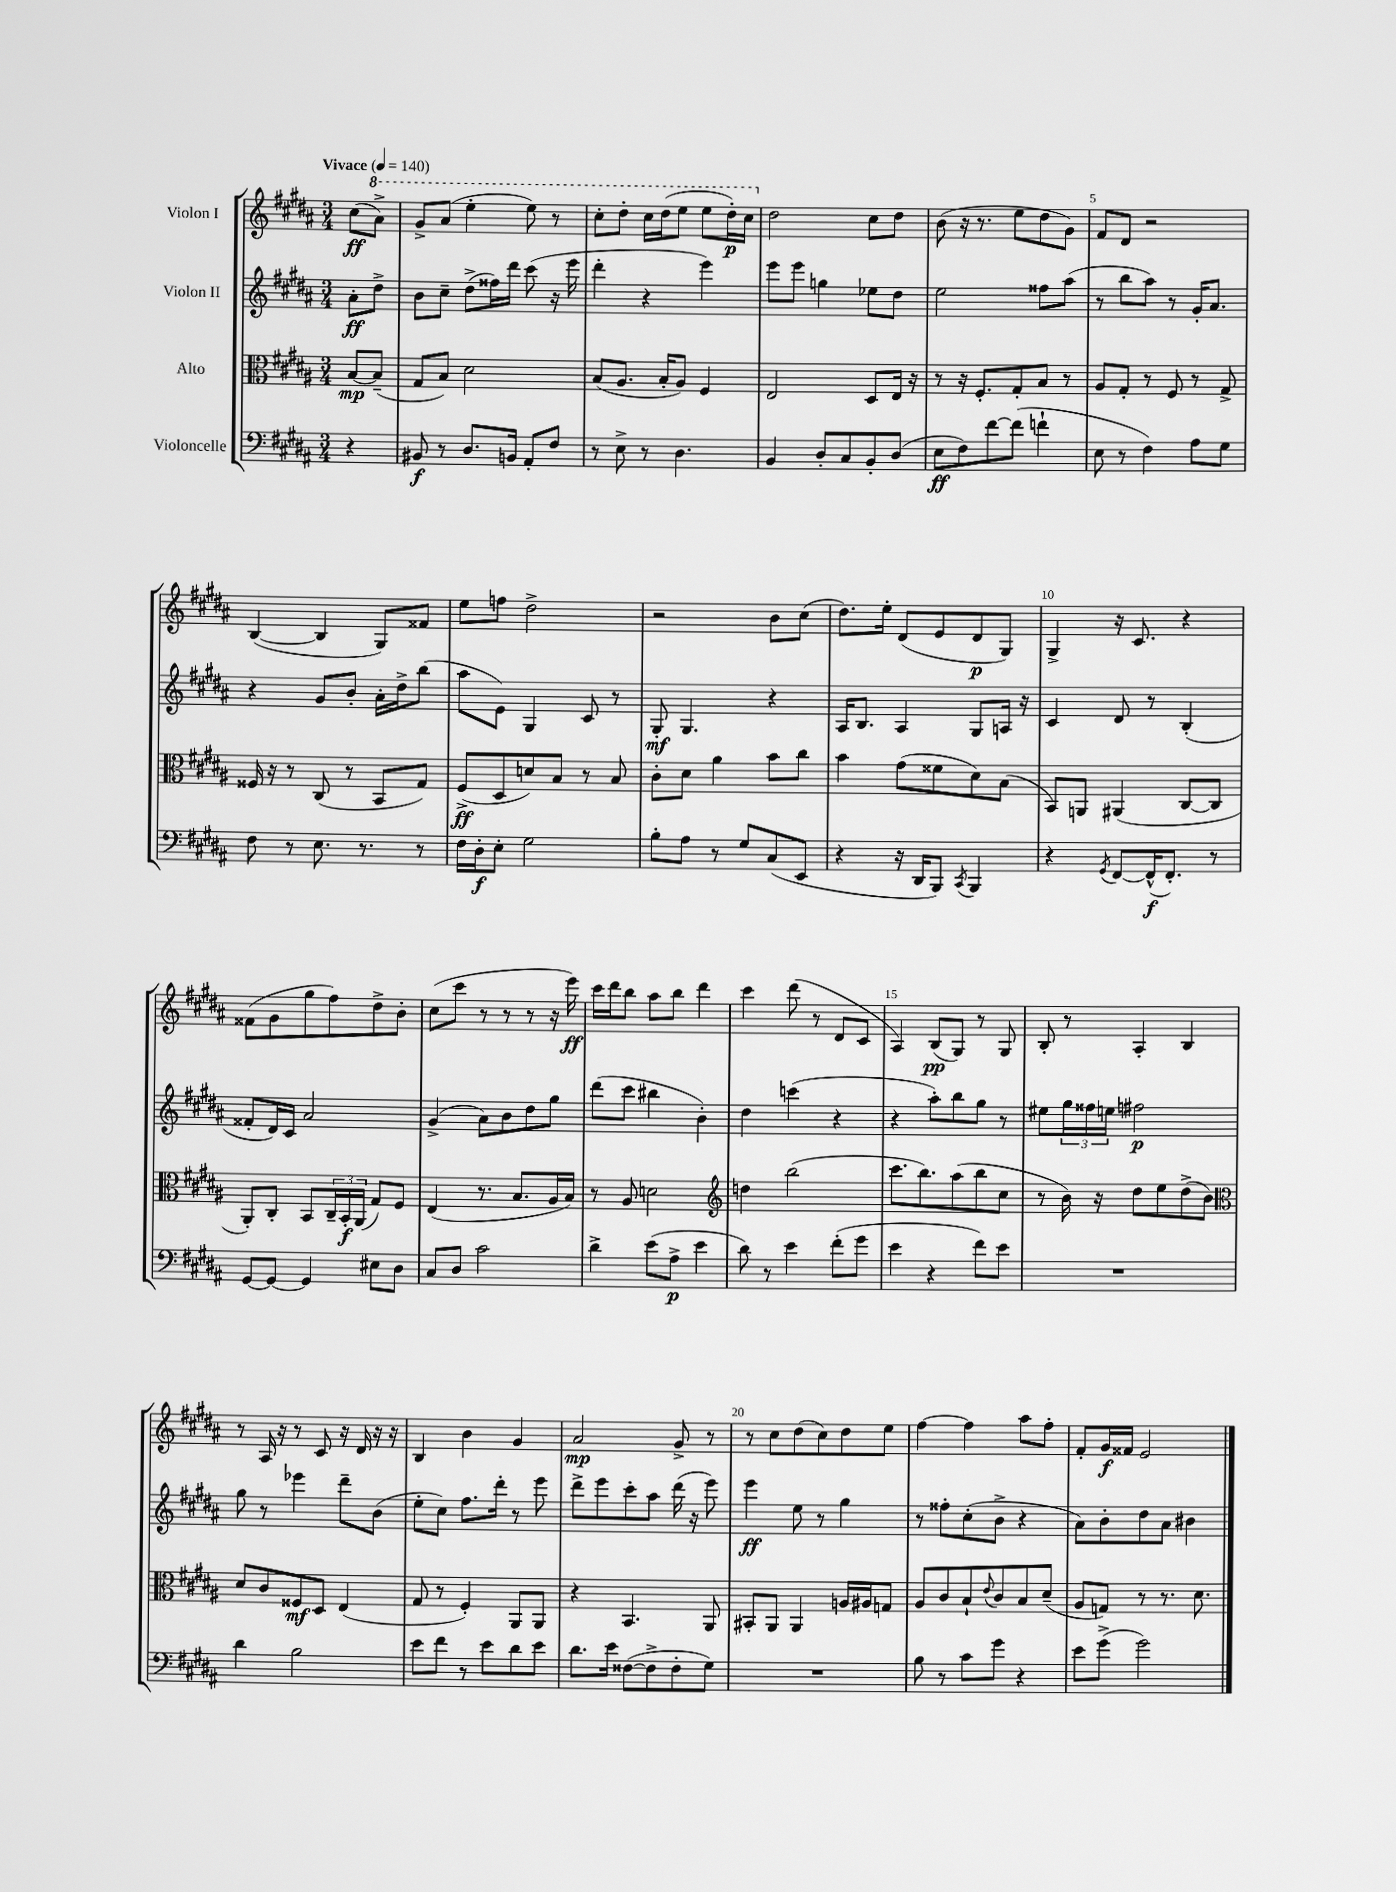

**kern	**kern	**kern	**kern
*staff4	*staff3	*staff2	*staff1
*clefF4	*clefC3	*clefG2	*clefG2
*k[f#c#g#d#a#]	*k[f#c#g#d#a#]	*k[f#c#g#d#a#]	*k[f#c#g#d#a#]
*M3/4	*M3/4	*M3/4	*M3/4
*MM140	*MM140	*MM140	*MM140
4r	[8B	8a#'	(8cc#
.	(8B~]	8dd#^	8aa#^)
=	=	=	=
8BB#	8G#	8b	8gg#^
8r	8B)	8cc#~	(8aa#
8.D#	2d#	(8dd#^	4eee'
.	.	16ff##)	.
16BB	.	16ddd#	.
8AA#'	.	(8ccc#	8eee)
8F#	.	16r	8r
.	.	16eee	.
=	=	=	=
8r	(8B	4ddd#'	8ccc#'
8E^	8.A#	.	8ddd#'
8r	.	4r	16ccc#
.	16B'	.	(16ddd#
4.D#	8A#)	.	8eee
.	4F#	4eee)	8eee
.	.	.	16ddd#')
.	.	.	16ccc#
=	=	=	=
4BB	2E	8eee	2dd#
.	.	8eee	.
8D#'	.	4gg	.
8C#	.	.	.
8BB'	8D#	8ee-	8cc#
(8D#	16E	8dd#	8dd#
.	16r	.	.
=	=	=	=
8E	8r	2ee	(8b
8F#)	16r	.	16r
.	8.F#'	.	8.r
[8f#	.	.	.
(8f#]	8G#'	.	8ee
4f`	8B	8ff##	8dd#
.	8r	(8aa#	8g#)
=	=	=	=
8E	8A#	8r	8f#
8r	8G#'	8bb	8d#
4F#)	8r	8aa#)	2r
.	8F#	8r	.
8A#	8r	16g#'	.
.	.	8.a#	.
8G#	8G#^	.	.
=	=	=	=
8F#	16F##	4r	([4B
.	16r	.	.
8r	8r	.	.
8.E	(8C#	8g#	4B]
.	8r	8b'	.
8.r	.	.	.
.	8BB	16a#'	8G#)
.	.	16dd#^	.
8r	8G#)	(8bb	8f##
=	=	=	=
16F#	(8F#^	8aa#	8ee
16D#'	.	.	.
8E'	8D#	8e)	8ff
2G#	8d)	4G#	2dd#^
.	8B	.	.
.	8r	8c#	.
.	8B	8r	.
=	=	=	=
8B'	8c#'	8G#'	2r
8A#	8d#	4.G#	.
8r	4a#	.	.
8G#	.	.	.
(8C#	8b	4r	8b
8EE	8cc#	.	(8cc#
=	=	=	=
4r	4b	16A#	8.dd#)
.	.	8.B	.
.	.	.	16ee'
16r	(8g#	4A#	(8d#
16DD#	.	.	.
8BBB)	8f##	.	8e
8qCC#	.	.	.
4BBB	8d#)	8G#	8d#
.	(8B	16A	8G#)
.	.	16r	.
=	=	=	=
4r	8BB)	4c#	4G#^
.	8AA	.	.
8qGG#	.	.	.
[8FF#	(4AA#	8d#	16r
.	.	.	8.c#
(16FF#^^]	.	8r	.
8.FF#')	.	.	.
.	[8C#	(4B'	4r
8r	8C#]	.	.
=	=	=	=
[8GG#	8AA#')	8f##'	(8f##
8GG#_	8C#'	16d#)	8g#
.	.	16c#	.
4GG#]	8BB	2a#	8gg#
.	24C#~	.	8ff#)
.	24BB'	.	.
.	(24AA#	.	.
8E#	8G#)	.	8dd#^
8D#	8F#	.	8b'
=	=	=	=
8C#	(4E	(4g#^	(8cc#
8D#	.	.	8ccc#
2c#	8.r	8a#)	8r
.	.	8b	8r
.	8.B	.	.
.	.	8dd#	8r
.	16A#	8gg#	16r
.	16B)	.	16eee)
=	=	=	=
4d#^	8r	(8ddd#	16ccc#
.	.	.	16ddd#
.	8A#	8ccc#	8bb
(8e	2d	4bb#	8aa#
8A#^	.	.	8bb
4e	.	4b')	4ddd#
=	=	=	=
*	*clefG2	*	*
8d#)	4dd	4dd#	4ccc#
8r	.	.	.
4e	(2bb	(4ccc	(8ddd#
.	.	.	8r
(8f#'	.	4r	8d#
8g#	.	.	8c#
=	=	=	=
4e	8.ccc#	4r	4A#)
.	8.bb)	.	.
4r	.	8aa#')	(8B
.	(8aa#	8bb	8G#)
8f#)	8bb	8gg#	8r
8e	8cc#	8r	8G#
=	=	=	=
2.r	8r	8ee#	8B'
.	16b)	24gg#	8r
.	.	24ff##	.
.	16r	.	.
.	.	24ee	.
.	8dd#	2ff#	4A#'
.	8ee	.	.
.	(8dd#^	.	4B
.	8b)	.	.
=	=	=	=
*	*clefC3	*	*
4d#	8d#	8gg#	8r
.	8c#	8r	16A#
.	.	.	16r
2B	8F##	4eee-	8r
.	8D#	.	8c#
.	(4E	8ddd#~	16r
.	.	.	16d#
.	.	(8b	16r
.	.	.	16r
=	=	=	=
8e	8G#	8ee'	4B
8f#	8r	8cc#)	.
8r	4F#')	8.ff#	4b
8e	.	.	.
.	.	16ddd#'	.
8d#	8AA#	8r	4g#
8e	8AA#	8eee	.
=	=	=	=
8.d#	4r	8ddd#^	2a#
.	.	8eee	.
16e	.	.	.
([8F##	4.BB	8ccc#'	.
8F##^]	.	8aa#	.
8F##'	.	(16ddd#	8g#^
.	.	16r	.
8G#)	8AA#	8eee)	8r
=	=	=	=
2.r	8BB#'	4eee	8r
.	8AA#	.	8cc#
.	4AA#	8ee	(8dd#
.	.	8r	8cc#)
.	16A	4gg#	8dd#
.	16A#	.	.
.	8G	.	8ee
=	=	=	=
8B	8A#	8r	[4ff#
8r	8c#	8ff##'	.
8c#	8B`	(8cc#'	4ff#]
.	8qqe	.	.
8g#	8c#	8b^	.
4r	8B	4r	8aa#
.	(8d#~	.	8ff#'
=	=	=	=
8e	8A#	8a#)	8f#'
(8g#^	8G)	8b'	16g#
.	.	.	16f##
2g#)	8r	8dd#	2e
.	8.r	8a#	.
.	.	4b#	.
.	8.d#	.	.
==	==	==	==
*-	*-	*-	*-
